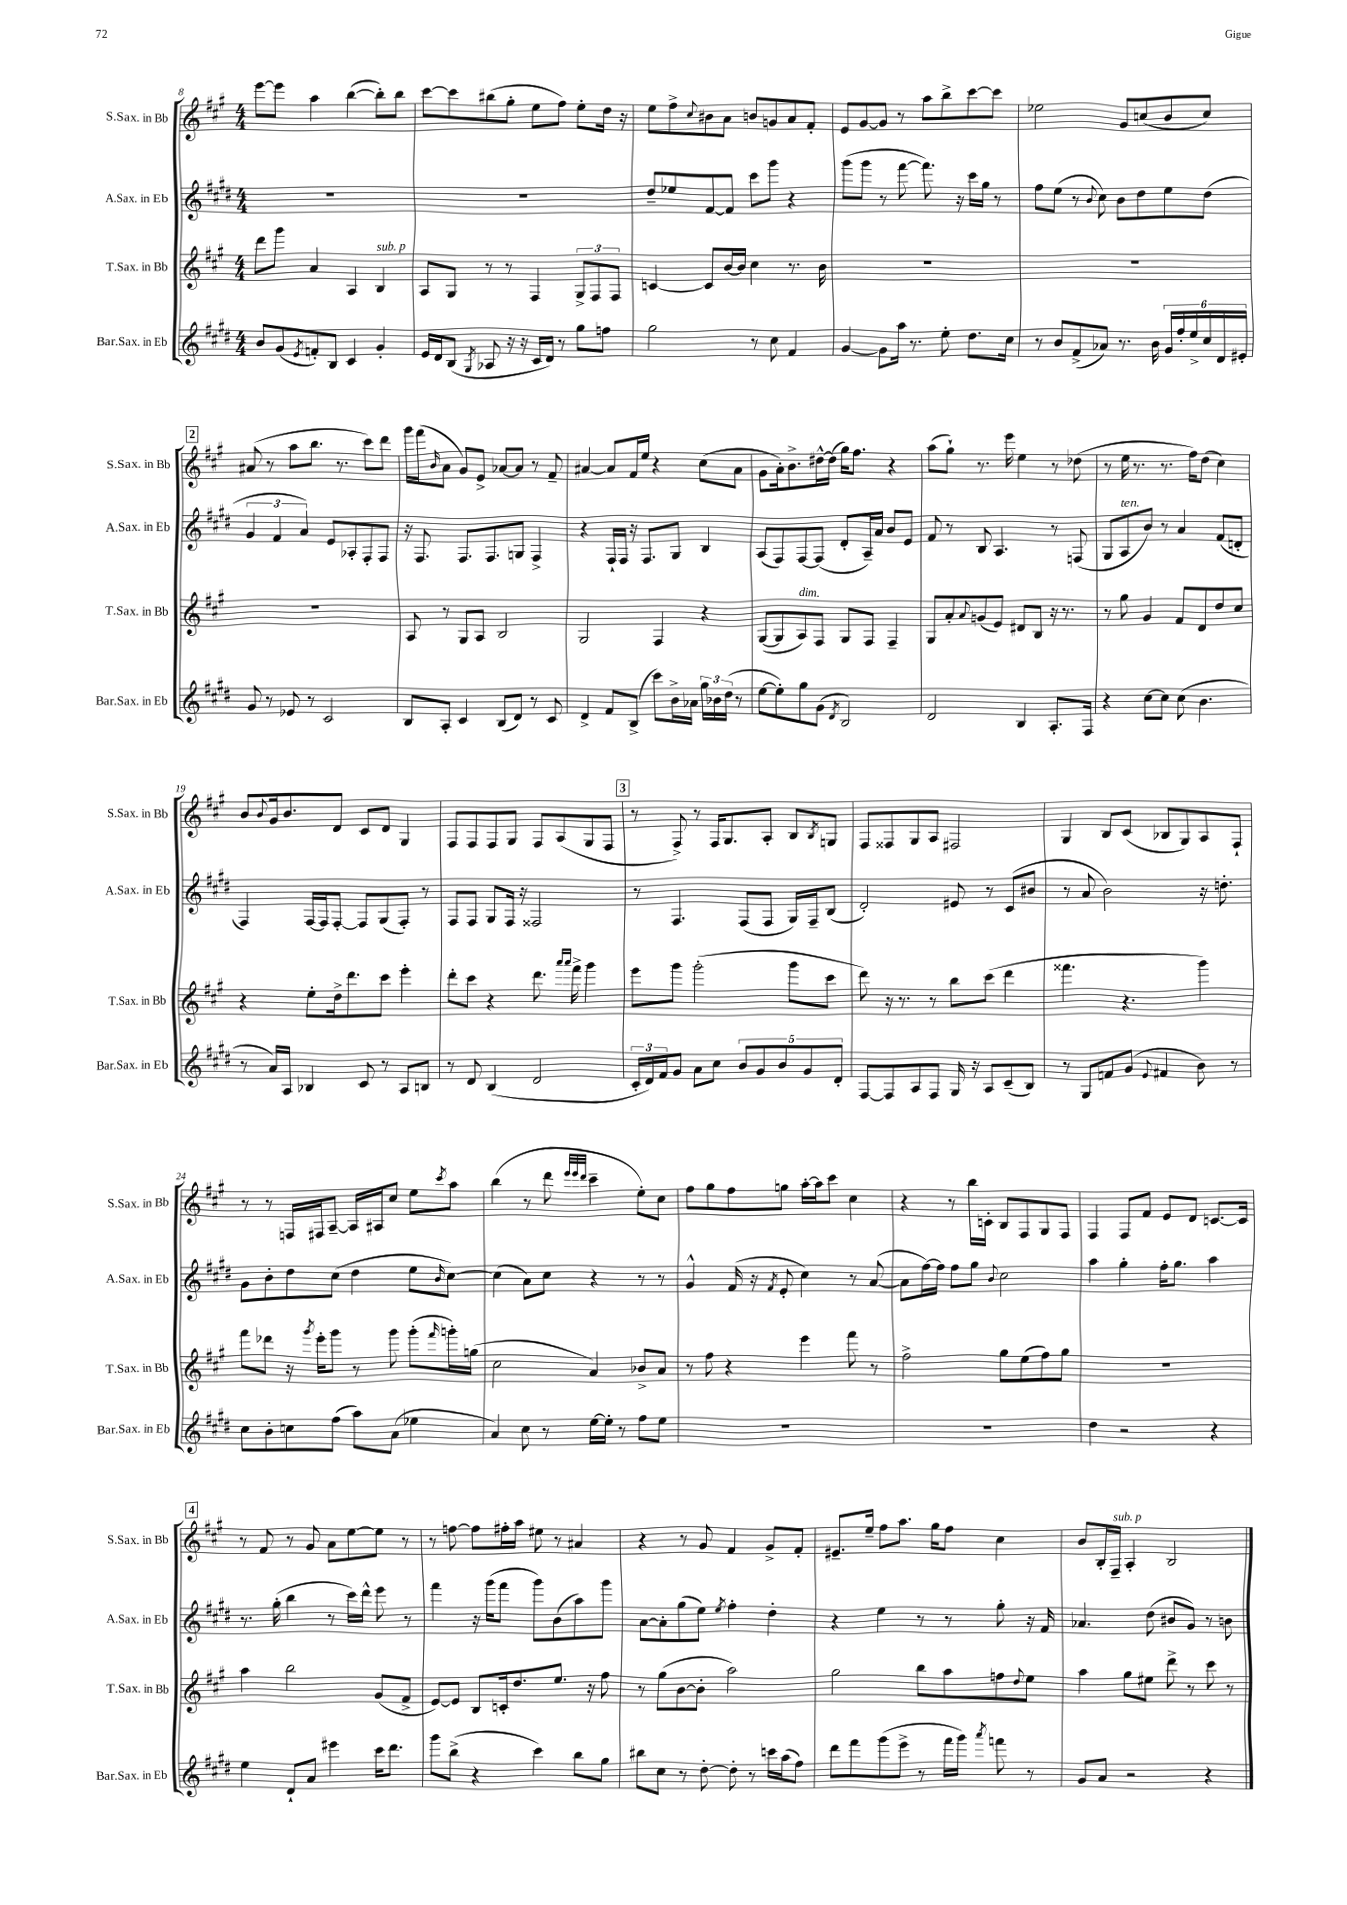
<<
\new StaffGroup <<
\new Staff = "s0" \with { instrumentName = "S.Sax. in Bb" shortInstrumentName = "S.Sax. in Bb" } {
    \clef treble \key a \major \numericTimeSignature \time 4/4
    e'''8~ e'''8 a''4 b''4~( b''8-.) b''8 |
    cis'''8~ cis'''8 bis''8( gis''8-. e''8 fis''8) e''8-. d''16 r16 |
    e''8 fis''8-> \appoggiatura { cis''8 } bis'8 a'8 b'8 g'8 a'8 fis'8-. |
    e'8 gis'8~ gis'8 r8 a''8 b''8-> cis'''8~ cis'''8 |
    ees''2 gis'8 c''8( b'8 c''8) |
    \mark \markup { \box "2" } ais'8( r8 a''8 b''8. r8. cis'''8) d'''8 |
    gis'''16 fis'''16( \grace { b'16 } a'8 gis'8) e'8-> aes'8~ aes'8 r8 fis'8-- |
    ais'4~ ais'8 fis'16 e''16 r4 cis''8( ais'8 |
    gis'8 a'16-.) b'8.-> dis''16~-^ dis''16( gis''16) fis''8. r4 |
    a''8( gis''8-!) r8. e'''16 e''4 r8 des''8( |
    r8 e''16 r8. r8. fis''16) d''8( cis''4) |
    b'8 \appoggiatura { b'8 } gis'16 b'8. d'8 cis'8 d'8 gis4 |
    fis8 fis8 fis8 gis8 fis8 a8( gis8 fis8 |
    \mark \markup { \box "3" } r8 fis8->) r8 fis16 gis8. a8-. b8 \acciaccatura { b8 } g8 |
    fis8 fisis8 gis8 a8 fis2 |
    gis4 b8 cis'8( bes8 gis8) a8 fis8-! |
    r8 r8 f16 fis16 a8~-- a16 ais16 cis''8 e''8 \acciaccatura { cis'''8 } a''8 |
    b''4( r8 d'''8 \grace { e'''32 e'''32 d'''32 } cis'''4-- e''8-.) cis''8 |
    fis''8 gis''8 fis''8 g''8 a''16~-. a''16 cis'''8 cis''4 |
    r4 r8 b''16 c'16-. b8 fis8 gis8 fis8 |
    fis4 fis8 fis'8 e'8 d'8 c'8.~ c'16 |
    \mark \markup { \box "4" } r8 fis'8 r8 gis'8 a'8 e''8~ e''8 r8 |
    r8 f''8~ f''8 fis''16-. a''16 eis''8 r8 ais'4 |
    r4 r8 gis'8 fis'4 gis'8-> fis'8-. |
    eis'8.-- e''16-- fis''8 a''8. gis''16 fis''8 cis''4 |
    b'8 b16-. fis16--^\markup { \italic "sub. p" } a4-. b2 \bar "|." |
}
\new Staff = "s1" \with { instrumentName = "A.Sax. in Eb" shortInstrumentName = "A.Sax. in Eb" } {
    \clef treble \key e \major \numericTimeSignature \time 4/4
    R1 |
    R1 |
    dis''8-- ees''8 fis'8~ fis'8 cis'''8 gis'''8 r4 |
    gis'''8( gis'''8 r8 fis'''8~ fis'''8.) r16 cis'''16 gis''16 r8 |
    fis''8 e''8( r8 \appoggiatura { b'8 } cis''8) b'8 dis''8 e''8 dis''8( |
    \mark \markup { \box "2" } \tuplet 3/2 { gis'4 fis'4 a'4) } e'8 aes8-. fis8-. fis8 |
    r16 fis8. fis8. fis8. g8 fis4-> |
    r4 fis16-! fis16 r16 fis8. gis8 b4 |
    a8( fis8) fis8~ fis8( dis'8-. a16--) a'16 b'8 e'8 |
    fis'8 r8 b8 a4. r8 f8( |
    gis8 a8^\markup { \italic "ten." } b'8) r8 a'4 fis'8( d'8-. |
    fis4) fis16~ fis16 fis8~-. fis8 gis8( fis8-.) r8 |
    fis8 fis8 gis8 fis16 r16 fisis2 |
    \mark \markup { \box "3" } r8 fis4. fis8( fis8 gis16) fis16-- b8( |
    dis'2-.) eis'8 r8 cis'8( bis'8 |
    r8 a'8 b'2) r16 d''8.-. |
    gis'8 b'8-. dis''8 cis''8( dis''4 e''8 \grace { b'16 } cis''8~) |
    cis''4( a'8) cis''8 r4 r8 r8 |
    gis'4-^ fis'16( r16 \acciaccatura { fis'8 } e'8-. cis''4) r8 a'8~( |
    a'8 fis''16~) fis''16 fis''8 gis''8 \appoggiatura { b'8 } cis''2 |
    a''4 gis''4-. fis''16-. gis''8. a''4 |
    \mark \markup { \box "4" } r8. gis''16-.( b''4 r8 cis'''16) dis'''16-^ e'''8 r8 |
    fis'''4 r16 gis'''16( fis'''8 gis'''8) b'8( a''8) gis'''8 |
    a'8~ a'8-. gis''8( e''8) \acciaccatura { e''8 } fis''4-. dis''4-. |
    r4 e''4 r8 r8 gis''8-. r16 fis'16 |
    aes'4. dis''8( bis'8 gis'8) r8 b'8 \bar "|." |
}
\new Staff = "s2" \with { instrumentName = "T.Sax. in Bb" shortInstrumentName = "T.Sax. in Bb" } {
    \clef treble \key a \major \numericTimeSignature \time 4/4
    d'''8 gis'''8 a'4 a4 b4^\markup { \italic "sub. p" } |
    a8 gis8 r8 r8 fis4 \tuplet 3/2 { gis8-> fis8 fis8 } |
    c'4~ c'8 b'16~ b'16 cis''4 r8. b'16 |
    R1 |
    R1 |
    \mark \markup { \box "2" } R1 |
    a8 r8 gis8 a8 b2 |
    gis2 fis4 r4 |
    gis8~( gis8 a8^\markup { \italic "dim." }) fis8 gis8 fis8 fis4-- |
    gis8 a'8-. \appoggiatura { a'8 } g'8( e'8) dis'8 b8 r16 r8. |
    r8 gis''8 gis'4 fis'8 d'8 d''8 cis''8 |
    r4 e''8-. d''16-> d'''8. cis'''8 e'''4-. |
    d'''8-. cis'''8 r4 d'''8. \grace { a'''16 a'''16 } fis'''16-> gis'''4 |
    \mark \markup { \box "3" } e'''8 gis'''8 gis'''2-.( gis'''8 cis'''8 |
    d'''8) r16 r8. r8 b''8 cis'''8( d'''4 |
    fisis'''4. r4. gis'''4) |
    fis'''8 des'''8 r16 \acciaccatura { gis'''8 } e'''16-. gis'''8 r8 gis'''8 gis'''8-.( \grace { fis'''16 } g'''16-.) g''16( |
    cis''2 a'4) bes'8-> a'8 |
    r8 fis''8 r4 e'''4 fis'''8 r8 |
    fis''2-> gis''8 e''8( fis''8) gis''8 |
    R1 |
    \mark \markup { \box "4" } a''4 b''2 gis'8( fis'8-> |
    e'8~) e'8 b8 c'16-. d''8. e''8. r16 fis''8 |
    r8 gis''8( b'8~ b'8-. a''2) |
    gis''2 b''8 a''8 f''8 \appoggiatura { d''8 } e''8 |
    a''4 gis''8 eis''8 d'''8-> r8 cis'''8 r8 \bar "|." |
}
\new Staff = "s3" \with { instrumentName = "Bar.Sax. in Eb" shortInstrumentName = "Bar.Sax. in Eb" } {
    \clef treble \key e \major \numericTimeSignature \time 4/4
    b'8 gis'8( \acciaccatura { e'8 } f'8-.) b8 cis'4 gis'4-. |
    e'16 dis'16 b8( \acciaccatura { gis8 } aes8 r16 r16 cis'16 dis'16) r8 gis''8 f''8 |
    gis''2 r8 cis''8 fis'4 |
    gis'4~ gis'8 a''16 r8. e''8-. dis''8. cis''16 |
    r8 b'8 fis'8->( aes'8) r8. b'16 \tuplet 6/4 { gis'16 fis''16-. e''16-> cis''16 dis'16 eis'16-. } |
    \mark \markup { \box "2" } gis'8 r8 ees'8 r8 cis'2 |
    b8 a8-. cis'4 b8( dis'8) r8 cis'8 |
    dis'4-> fis'8 b8->( cis'''8) b'16-> aes'16 \tuplet 3/2 { gis''16 bes'16 dis''16( } r8 |
    e''8~ e''8-.) gis''8 gis'8( \acciaccatura { dis'8 } b2) |
    dis'2 b4 a8.-. fis16 |
    r4 cis''8~ cis''8 cis''8( b'4. |
    r8 a'16) a16 bes4 cis'8 r8 a8 b8 |
    r8 dis'8 b4( dis'2 |
    \mark \markup { \box "3" } \tuplet 3/2 { cis'16-. dis'16) fis'16 } gis'8 a'8 cis''8 \tuplet 5/4 { b'8 gis'8 b'8 gis'8 dis'8-. } |
    fis8~ fis8 a8 fis8 gis16 r16 a8 cis'8--( b8) |
    r8 gis8 f'8 gis'8( \appoggiatura { e'8 } fis'4 b'8) r8 |
    cis''8 b'8-. c''8 fis''8( a''8) a'8( ees''4 |
    a'4) cis''8 r8 e''16~ e''16-. r8 fis''8 e''8 |
    R1 |
    R1 |
    dis''4 r2 r4 |
    \mark \markup { \box "4" } e''4 dis'8-! a'8 eis'''4 cis'''16 dis'''8. |
    gis'''8 b''8->( r4 cis'''4) b''8 gis''8 |
    bis''8 cis''8 r8 dis''8~-. dis''8-. r8 c'''16 a''16( fis''8) |
    dis'''8 fis'''8 gis'''8( e'''8-> r8 fis'''16 gis'''16) \acciaccatura { a'''8 } f'''8 r8 |
    gis'8 a'8 r2 r4 \bar "|." |
}
>>
>>
\layout { \context { \Score currentBarNumber = #8 } }
